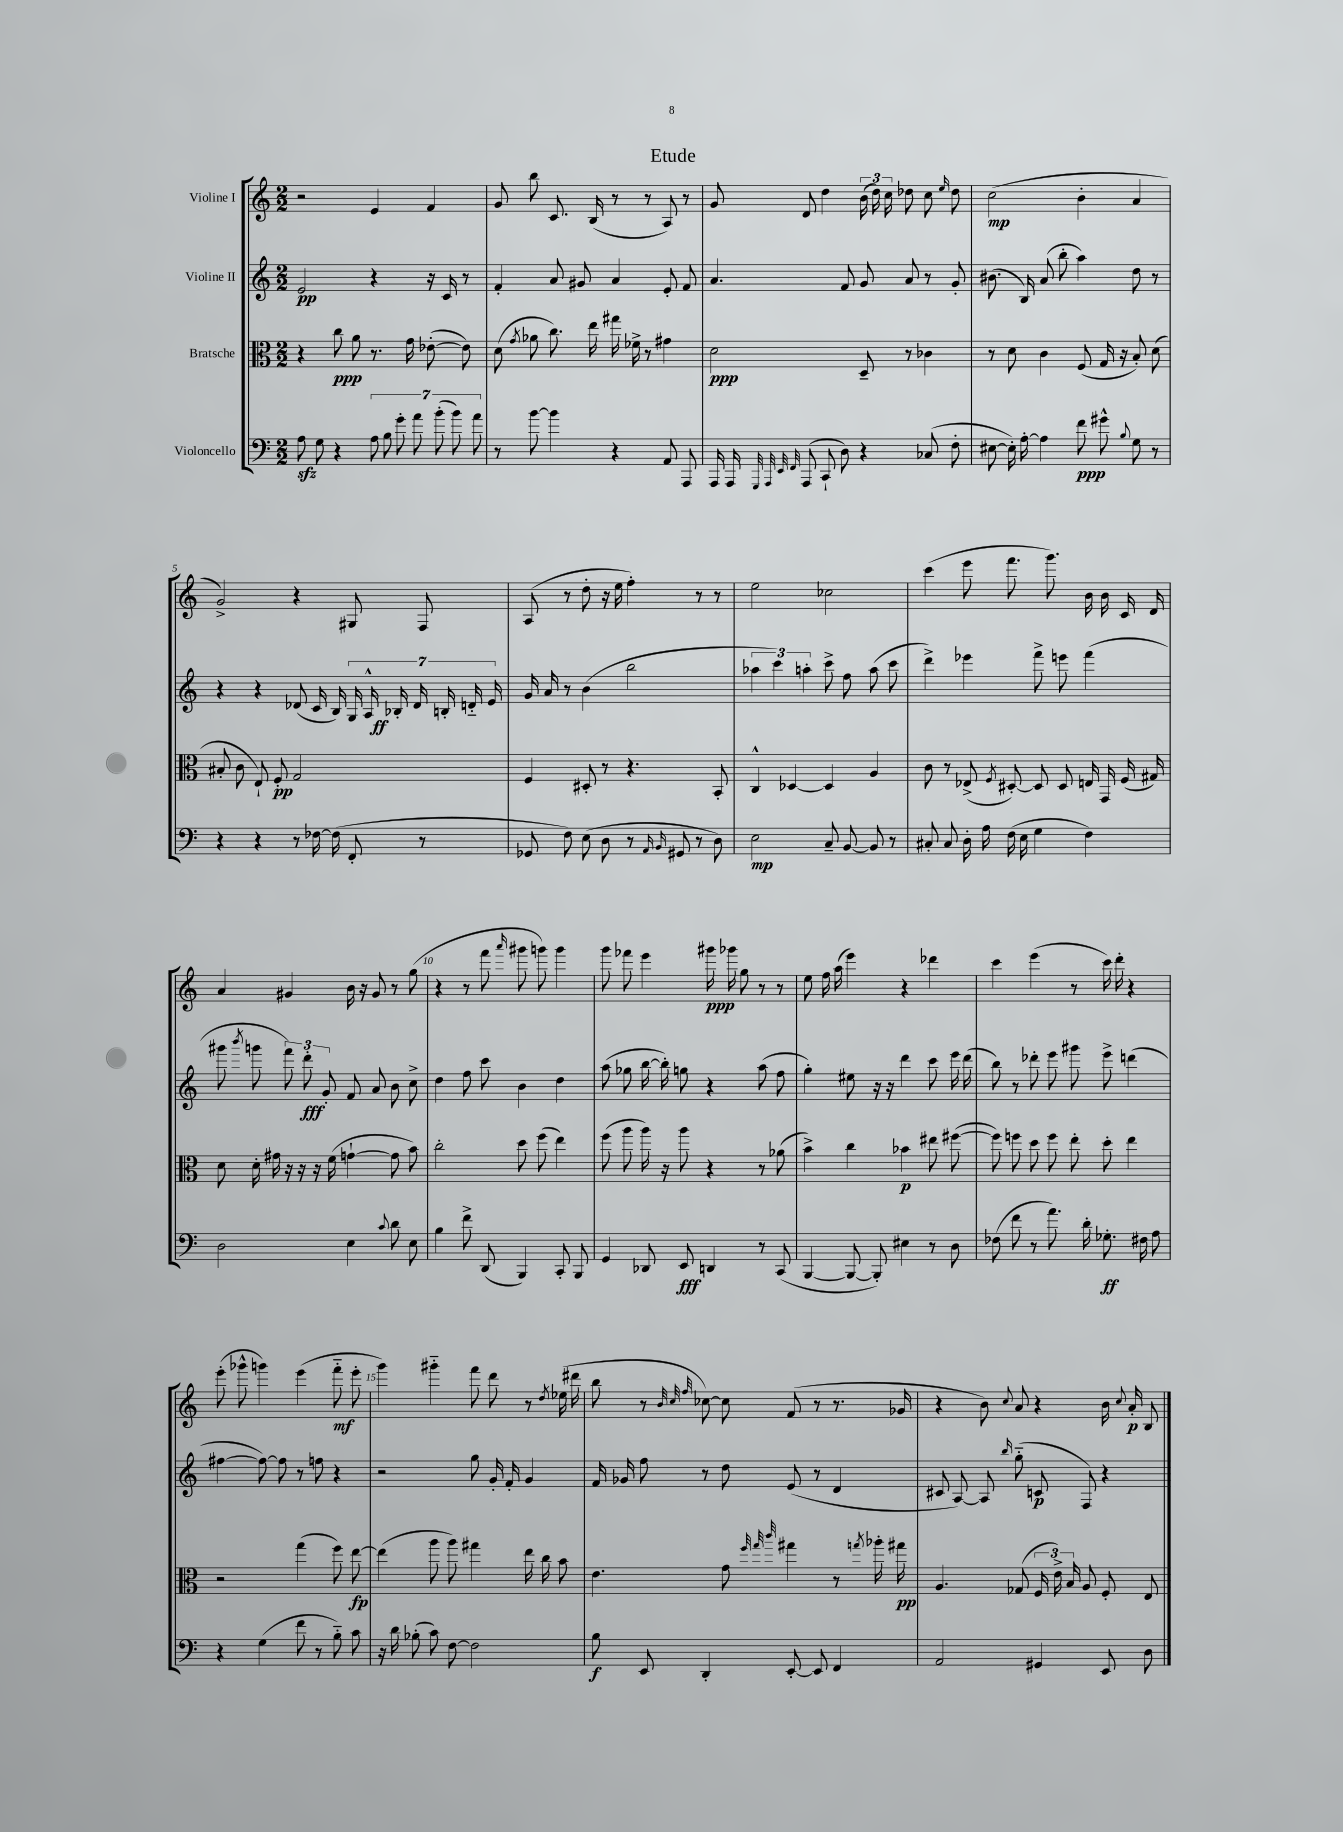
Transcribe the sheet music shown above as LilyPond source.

\header { title = "Etude" }
<<
\new StaffGroup <<
\new Staff = "s0" \with { instrumentName = "Violine I" } {
    \clef treble \key c \major \numericTimeSignature \time 2/2
    \autoBeamOff r2 e'4 f'4 |
    g'8 b''8 c'8. b16( r8 r8 a8) r8 |
    g'8 d'8 d''4 \tuplet 3/2 { b'16( d''16) c''16 } des''8 c''8 \grace { e''16 } des''8 |
    c''2\mp( b'4-. a'4 |
    g'2->) r4 gis8 f8 |
    a8( r8 d''8-. r16 e''16 f''4-.) r8 r8 |
    e''2 ces''2 |
    c'''4( e'''8 f'''8. g'''8.) b'16 b'16 c'16 d'16 |
    a'4 gis'4 b'16 r16 gis'8 r8 g''8( |
    r4 r8 f'''8 \grace { a'''16 } gis'''8 g'''8) g'''4 |
    g'''8 fes'''8 e'''4 gis'''16\ppp ges'''16 g''8 r8 r8 |
    e''8 f''16 a''16( e'''4) r4 des'''4 |
    c'''4 e'''4( r8 c'''16) d'''16-. r4 |
    e'''8-.( ges'''8-^ g'''4) e'''4( f'''8-_\mf e'''8-. |
    g'''4) gis'''4-_ f'''8 d'''8 r8 \acciaccatura { d''8 } ees''16( dis'''16 |
    b''8 r8 \grace { b'32 c''32 f''32 } ces''8~) ces''8 f'8( r8 r8. ges'16 |
    r4 b'8) \appoggiatura { c''8 } a'8 r4 b'16 \appoggiatura { c''8 } a'16-.\p b8 \bar "|." |
}
\new Staff = "s1" \with { instrumentName = "Violine II" } {
    \clef treble \key c \major \numericTimeSignature \time 2/2
    \autoBeamOff e'2\pp r4 r16 c'16 r8 |
    f'4-. a'8 gis'8 a'4 e'8-. f'8 |
    a'4. f'8 g'8 a'8 r8 g'8-. |
    bis'8.( b16) a'8( b''8-. a''4) d''8 r8 |
    r4 r4 des'8( c'16 b16) \tuplet 7/4 { g16 a16-^ bes16-.\ff des'16 b16-. d'16-_ e'16 } |
    g'16 a'16 r8 b'4( b''2 |
    \tuplet 3/2 { aes''4 c'''4) a''4-. } c'''8-> f''8 a''8( c'''8 |
    d'''4->) ees'''4 f'''8-> e'''8 f'''4( |
    gis'''8 \acciaccatura { b'''8 } g'''8 \tuplet 3/2 { f'''8) d'''8-.\fff g'8-. } f'8 a'8 b'8 c''8-> |
    d''4 f''8 c'''8 b'4 d''4 |
    a''8( ges''8 b''16~ b''16-.) g''8 r4 a''8( f''8 |
    g''4-.) eis''8 r16 r16 d'''4 c'''8 e'''16 d'''16( |
    b''8) r8 des'''8-. e'''8 gis'''8 e'''8-> d'''4( |
    fis''4~ fis''8~) fis''8 r8 f''8 r4 |
    r2 g''8 g'16-. f'16-. g'4 |
    f'16 ges'16 f''8 r8 d''8 e'8( r8 d'4 |
    cis'8 a8~) a8 \grace { b''16 } g''8-_( c'8\p f8) r4 \bar "|." |
}
\new Staff = "s2" \with { instrumentName = "Bratsche" } {
    \clef alto \key c \major \numericTimeSignature \time 2/2
    \autoBeamOff r4 c''8\ppp a'8 r8. g'16 ees'8~-.( ees'8) |
    d'8( \acciaccatura { g'8 } aes'8 c''8.) e''16 gis''16 fes'16-> r8 gis'4 |
    d'2\ppp d8-- r8 ces'4 |
    r8 d'8 c'4 f8( g16 r16 b8-.) d'8( |
    bis8-. c'8 e8-!) f8-.\pp g2 |
    f4 dis8-. r8 r4. b,8-. |
    c4-^ des4~ des4 a4 |
    c'8 r8 ees8->( \acciaccatura { f8 } dis8~-.) dis8 dis8 e16 g,16 f16( gis16) |
    d'8 d'16-. gis'16 r16 r16 r16 f'16( g'4~-! g'8 b'8) |
    c''2-. d''8 f''8( e''4) |
    f''8( a''8 a''16) r16 a''8 r4 r8 aes'8( |
    b'4->) c''4 bes'4\p eis''8 fis''8~( |
    fis''8) f''8 d''8 f''8 e''8-. d''8-. e''4 |
    r2 g''4( f''8) e''8~\fp |
    e''4( a''8 a''8) gis''4 e''16 c''16 b'8 |
    e'4. g'8 \grace { f''32 g''32 c'''32 } gis''4 r8 \acciaccatura { g''8 } aes''16-. gis''16\pp |
    a4. ges8( \tuplet 3/2 { f16 e'16->) b16 } a8 f8-. e8 \bar "|." |
}
\new Staff = "s3" \with { instrumentName = "Violoncello" } {
    \clef bass \key c \major \numericTimeSignature \time 2/2
    \autoBeamOff a8\sfz g8 r4 \tuplet 7/4 { a8 b8 g'8-. a'8 b'8-.( b'8) a'8 } |
    r8 b'8~ b'4 r4 a,8 a,,8 |
    a,,16 a,,16 \grace { g,,32 a,,32 e,32 f,32 } a,,8( c,8-! d8) r4 ces8( f8-. |
    eis8~ eis16-.) a16~-. a4 f'8\ppp gis'8-^ \appoggiatura { b8 } g8 r8 |
    r4 r4 r8 fes16~ fes16( f,8-. r8 |
    ges,8 f8) e8( d8 r8 \grace { a,16 b,16 } gis,8 r8 d8) |
    e2\mp c8-- b,8~ b,8 r8 |
    cis8-. cis8 d16-. a16 f16( e16 g4 f4) |
    d2 e4 \appoggiatura { c'8 } d'8 e8 |
    b4 f'8-> d,8( b,,4) c,8-. b,,8 |
    g,4 des,8 e,8\fff d,4 r8 c,8( |
    b,,4~ b,,8~ b,,8-.) eis4 r8 d8 |
    fes8( f'8 r8 a'8.) d'16-. ges8.-.\ff fis16 a8 |
    r4 g4( f'8 r8 b8-_) c'8 |
    r16 d'16 bes8-.( c'8) f8~ f2 |
    b8\f e,8 d,4-. e,8~-. e,8 f,4 |
    a,2 gis,4 e,8 d8 \bar "|." |
}
>>
>>
\layout { \context { \Score \override BarNumber.break-visibility = ##(#f #t #t) barNumberVisibility = #(every-nth-bar-number-visible 5) } }
